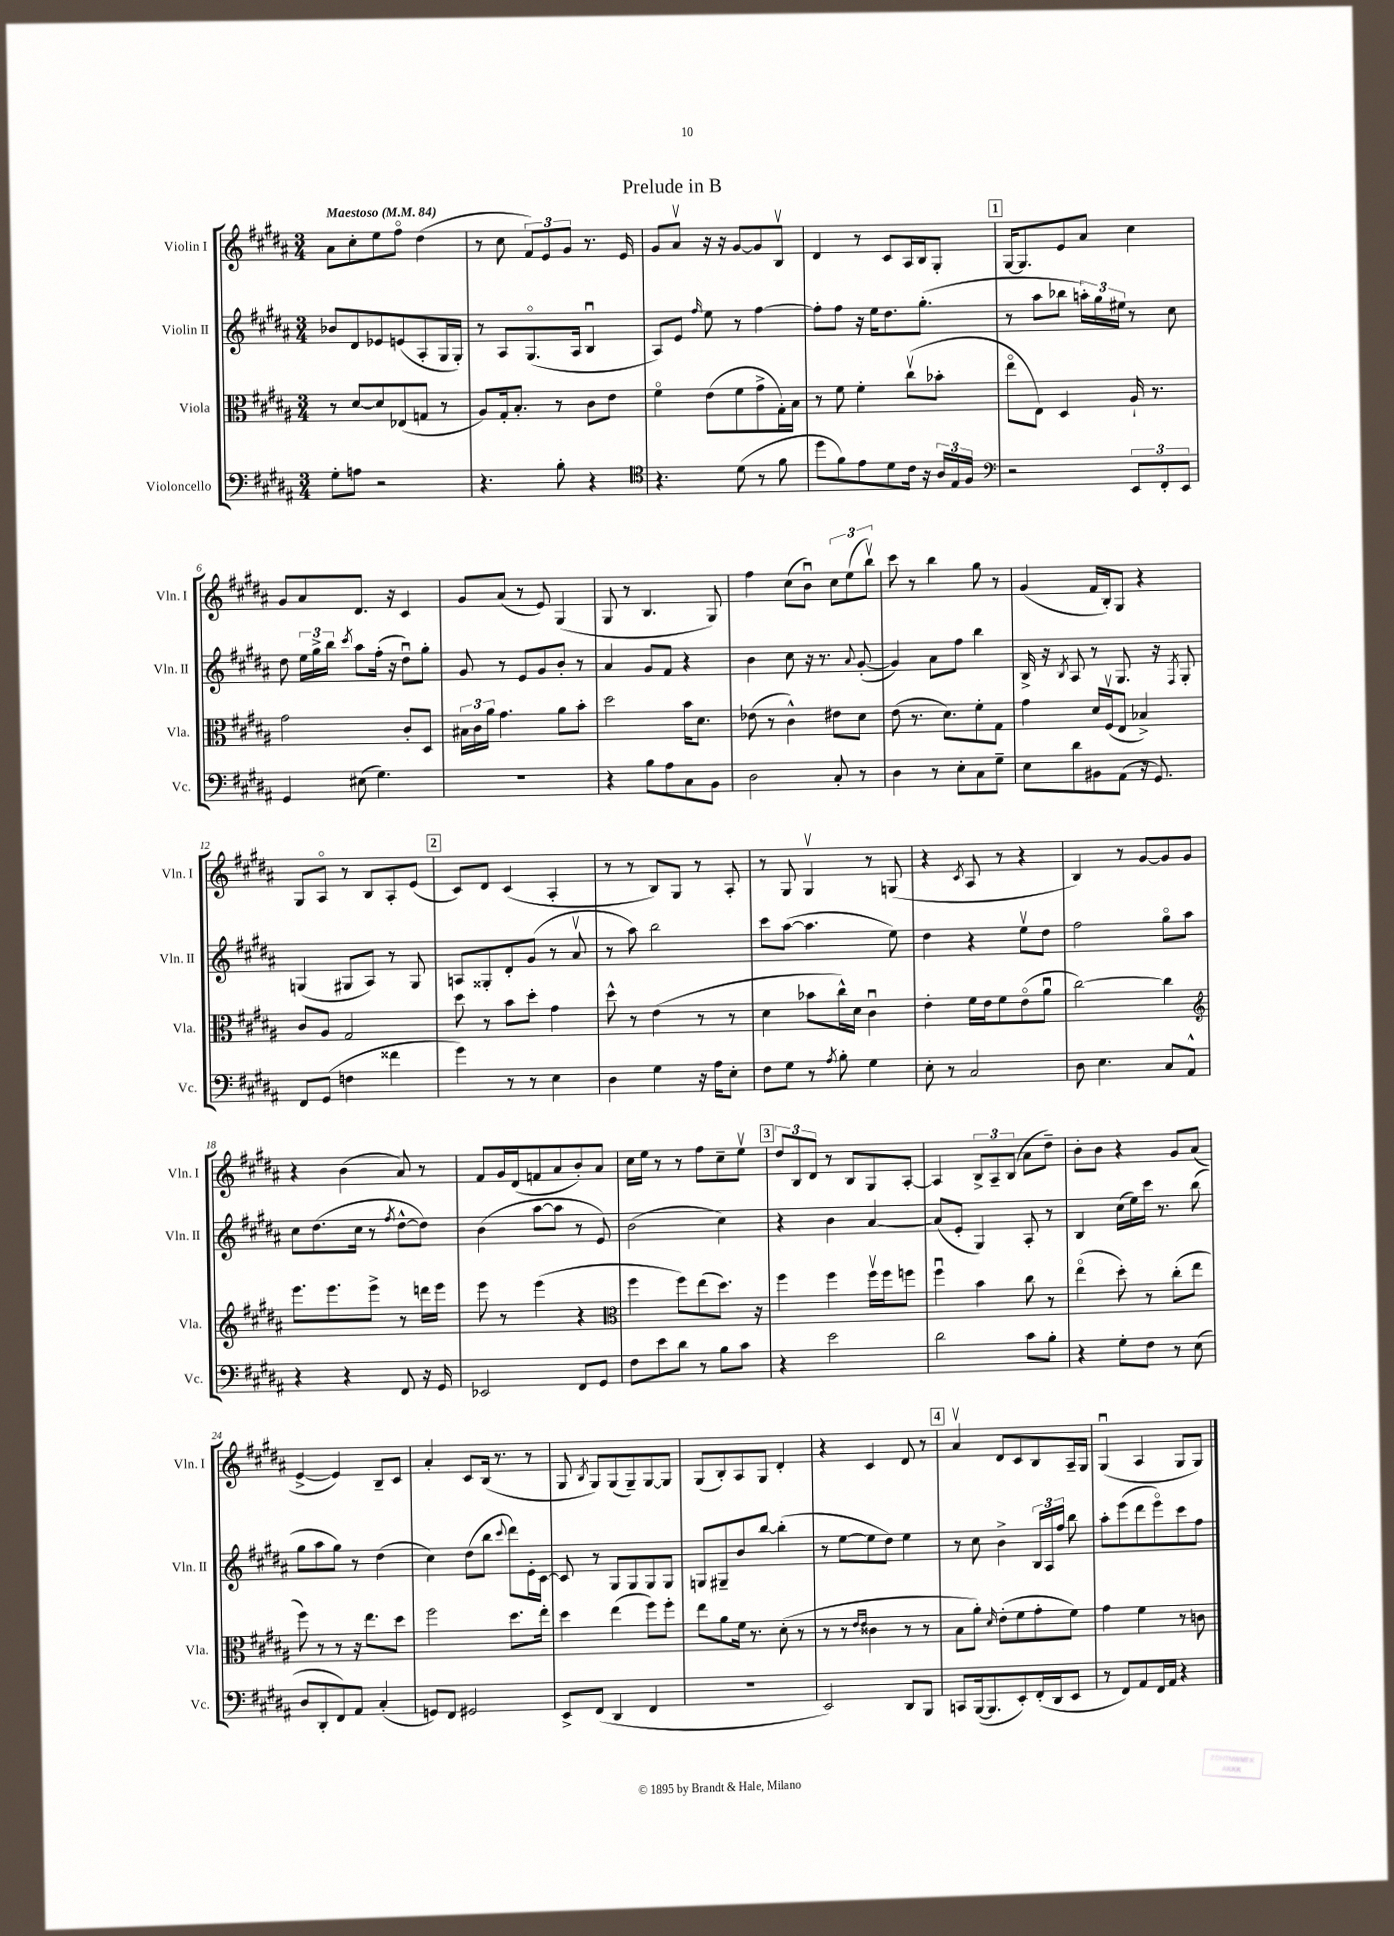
\header { title = "Prelude in B" }
<<
\new StaffGroup <<
\new Staff = "s0" \with { instrumentName = "Violin I" shortInstrumentName = "Vln. I" } {
    \clef treble \key b \major \numericTimeSignature \time 3/4 \tempo "Maestoso" 4 = 84
    \autoBeamOff ais'8[ cis''8-. e''8 fis''8]\flageolet dis''4( |
    r8 cis''8 \tuplet 3/2 { fis'8[) e'8 gis'8] } r8. e'16 |
    gis'8[ ais'8]\upbow r16 r16 gis'8[~ gis'8 b8]\upbow |
    dis'4 r8 cis'8[ ais16 b16 gis8]-. |
    \mark \markup { \box "1" } gis16[~ gis8. e'8 ais'8] cis''4 |
    gis'8[ ais'8 dis'8.] r16 cis'4 |
    gis'8[ ais'8]( r8 e'8) gis4( |
    gis8 r8 b4. gis8) |
    fis''4 cis''8[( b'8]\downbow) \tuplet 3/2 { cis''8[ e''8( b''8]\upbow) } |
    cis'''8 r8 b''4 gis''8 r8 |
    gis'4( fis'16[ b16-.) gis8] r4 |
    gis8[ ais8]\flageolet r8 b8[ ais8-. e'8]( |
    \mark \markup { \box "2" } cis'8[) dis'8] cis'4( ais4-. |
    r8 r8 b8[) gis8] r8 ais8-. |
    r8 gis8 gis4\upbow r8 g8( |
    r4 \acciaccatura { cis'8 } ais8 r8 r4 |
    b4) r8 gis'8[~ gis'8 gis'8] |
    r4 b'4( ais'8) r8 |
    fis'8[ gis'16 dis'16( f'8 ais'8 b'8-.) ais'8] |
    cis''16[ e''16] r8 r8 fis''8[ cis''8-- e''8]\upbow |
    \mark \markup { \box "3" } \tuplet 3/2 { dis''8[ b8 dis'8] } r8 b8[ gis8 ais8]~-. |
    ais4 \tuplet 3/2 { b8[-> ais8-- b8]( } ais'8[ dis''8]--) |
    b'8[-. b'8] r4 gis'8[ ais'8]( |
    e'4~-> e'4) b8[-- cis'8] |
    ais'4-. cis'8[ b16]( r8. r8 |
    gis8 \acciaccatura { b8 } gis8[) gis8( gis8--) gis8~ gis8] |
    gis8[( b8-.) ais8 gis8] dis'4-. |
    r4 cis'4 dis'8 r8 |
    \mark \markup { \box "4" } ais'4\upbow dis'8[ cis'8 b8 ais16-- gis16] |
    gis4\downbow( ais4 gis8[ gis8]) \bar "|." |
}
\new Staff = "s1" \with { instrumentName = "Violin II" shortInstrumentName = "Vln. II" } {
    \clef treble \key b \major \numericTimeSignature \time 3/4
    \autoBeamOff bes'8[ dis'8 ees'8 e'8( ais8-. gis16 gis16]-.) |
    r8 ais8[ gis8.\flageolet( ais16] b4\downbow |
    ais8[) e'8] \grace { fis''16 } e''8 r8 fis''4~ |
    fis''8[-. fis''8] r16 e''16[ dis''8. gis''8.]-.( |
    \mark \markup { \box "1" } r8 ais''8[ bes''8] \tuplet 3/2 { a''16[-.) gis''16 eis''16] } r8 cis''8 |
    dis''8 \tuplet 3/2 { e''16[ gis''16-> b''16] } \acciaccatura { cis'''8 } ais''8[ fis''16]-.( r16 dis''8[\downbow) gis''8]-. |
    gis'8 r8 e'8[ gis'8 b'8]-. r8 |
    ais'4 gis'8[ fis'8] r4 |
    b'4 cis''8 r16 r8. \appoggiatura { ais'8 } gis'8~-.( |
    gis'4) ais'8[ fis''8] b''4 |
    b16-> r16 \acciaccatura { b8 } ais8 r8 gis8. r16 \acciaccatura { fis8 } gis8-. |
    g4( gis8[ ais8]) r8 gis8 |
    \mark \markup { \box "2" } a8[ gisis8-. dis'8-. gis'8]( r8 ais'8\upbow |
    r8 ais''8) b''2 |
    cis'''8[ ais''8]~( ais''4. e''8) |
    dis''4 r4 e''8[\upbow dis''8] |
    fis''2 gis''8[\flageolet ais''8] |
    cis''8[ dis''8.( cis''16] r8 \acciaccatura { fis''8 } dis''8[~-^ dis''8]) |
    b'4( ais''8[~ ais''8] r8 e'8) |
    b'2( cis''4) |
    \mark \markup { \box "3" } r4 b'4 ais'4~ |
    ais'8[( e'8]-. gis4) ais8-. r8 |
    b4 cis''16[( e''16) cis'''16] r8. b''8( |
    gis''8[ ais''8 gis''8]) r8 dis''4( |
    cis''4) dis''8[( b''8] \appoggiatura { cis'''8 } dis'''8[) e'16-. cis'16]~ |
    cis'8 r8 gis8[ gis8 gis8 gis8] |
    g8[ gis8-- b'8 b''8]~ b''4-.( |
    r8 e''8[~ e''8 dis''8]) e''4 |
    \mark \markup { \box "4" } r8 cis''8 b'4-> \tuplet 3/2 { b16[ ais16 fis''16] } b''8 |
    ais''8[-. e'''8( dis'''8 e'''8\flageolet) cis'''8 fis''8] \bar "|." |
}
\new Staff = "s2" \with { instrumentName = "Viola" shortInstrumentName = "Vla." } {
    \clef alto \key b \major \numericTimeSignature \time 3/4
    \autoBeamOff r8 dis'8[~ dis'8 ees8( g8] r8 |
    ais8[) gis16-. b8.]-. r8 cis'8[ e'8] |
    fis'4\flageolet e'8[( fis'8 gis'8-> gis16-.) b16] |
    r8 fis'8 fis'4-. cis''8[\upbow( bes'8]-. |
    \mark \markup { \box "1" } e''8[\flageolet e8]) dis4 ais16-! r8. |
    gis'2 cis'8[-. dis8] |
    \tuplet 3/2 { bis16[ cis'16 ais'16] } gis'4. ais'8[ b'8]-. |
    dis''2 b'16[ dis'8.] |
    ees'8( r8 cis'4-^) eis'8[ dis'8] |
    e'8( r8. dis'8.[) fis'8-. gis8] |
    gis'4 dis'16[ fis16\upbow( e8] bes4->) |
    cis'8[ ais8] gis2 |
    \mark \markup { \box "2" } dis''8 r8 b'8[ dis''8]-. gis'4 |
    dis''8-^ r8 e'4( r8 r8 |
    dis'4 bes'8[ cis''16-^) dis'16] cis'4\downbow |
    e'4-. fis'16[ e'16 fis'8 e'8\flageolet( ais'8]\downbow |
    cis''2~) cis''4 |
    \clef treble e'''8.[ e'''8. e'''8]-> r8 d'''16[ e'''16] |
    e'''8 r8 e'''4( r4 |
    \clef alto fis''4 fis''8[) e''8( dis''8.]) r16 |
    \mark \markup { \box "3" } fis''4 fis''4 fis''16[\upbow fis''16 f''8] |
    fis''4\downbow b'4 cis''8 r8 |
    e''4\flageolet( dis''8-.) r8 cis''8[-.( e''8] |
    fis''8) r8 r8 r16 e''8.[ dis''8] |
    fis''2 dis''8.[ e''16]-. |
    dis''4 e''4( fis''8[) fis''8]-. |
    e''8[ ais'8 fis'16] r8. dis'8-.( r8 |
    r8 r8 \grace { e'16[ e'16] } cisis'4 r8 r8 |
    \mark \markup { \box "4" } b8[ ais'8]-.) \grace { dis'16 } e'8[-.( fis'8 gis'8-. fis'8]) |
    gis'4 fis'4 r8 c'8 \bar "|." |
}
\new Staff = "s3" \with { instrumentName = "Violoncello" shortInstrumentName = "Vc." } {
    \clef bass \key b \major \numericTimeSignature \time 3/4
    \autoBeamOff gis8[-. a8] r2 |
    r4. b8-. r4 |
    \clef tenor r4. dis'8( r8 fis'8 |
    dis''8[ fis'8) e'8 dis'8 cis'16] r16 \tuplet 3/2 { ais16[ e16 fis16] } |
    \mark \markup { \box "1" } \clef bass r2 \tuplet 3/2 { e,8[ fis,8-. e,8] } |
    gis,4 eis8( gis4.) |
    r2. |
    r4 b8[ ais8 cis8 b,8] |
    dis2 cis8-. r8 |
    dis4 r8 e8[-. cis8 gis8]-- |
    e8[ dis'8 bis,8 ais,8]( r16 gis,8.) |
    fis,8[ gis,8]( f4 fisis'4 |
    \mark \markup { \box "2" } gis'4) r8 r8 e4 |
    dis4 gis4 r16 ais16[ e8]-. |
    fis8[ gis8] r8 \acciaccatura { ais8 } b8-. gis4 |
    e8-. r8 cis2 |
    dis8 e4. cis8[ ais,8]-^ |
    r4 r4 fis,8 r16 gis,16 |
    ees,2 fis,8[ gis,8] |
    fis8[ e'8 dis'8] r8 b8[ cis'8] |
    \mark \markup { \box "3" } r4 e'2 |
    dis'2 cis'8[ b8]-. |
    r4 gis8[-. fis8] r8 e8( |
    dis8[ dis,8-. fis,8) ais,8] cis4-.( |
    g,8[) fis,8] gis,2 |
    e,8[-> fis,8]( dis,4 fis,4 |
    r2. |
    e,2) dis,8[ b,,8] |
    \mark \markup { \box "4" } c,8[ b,,16~( b,,8. e,8-.) fis,16-.( dis,16 e,8] |
    r8 fis,8[) ais,8 fis,16 ais,16] r4 \bar "|." |
}
>>
>>
